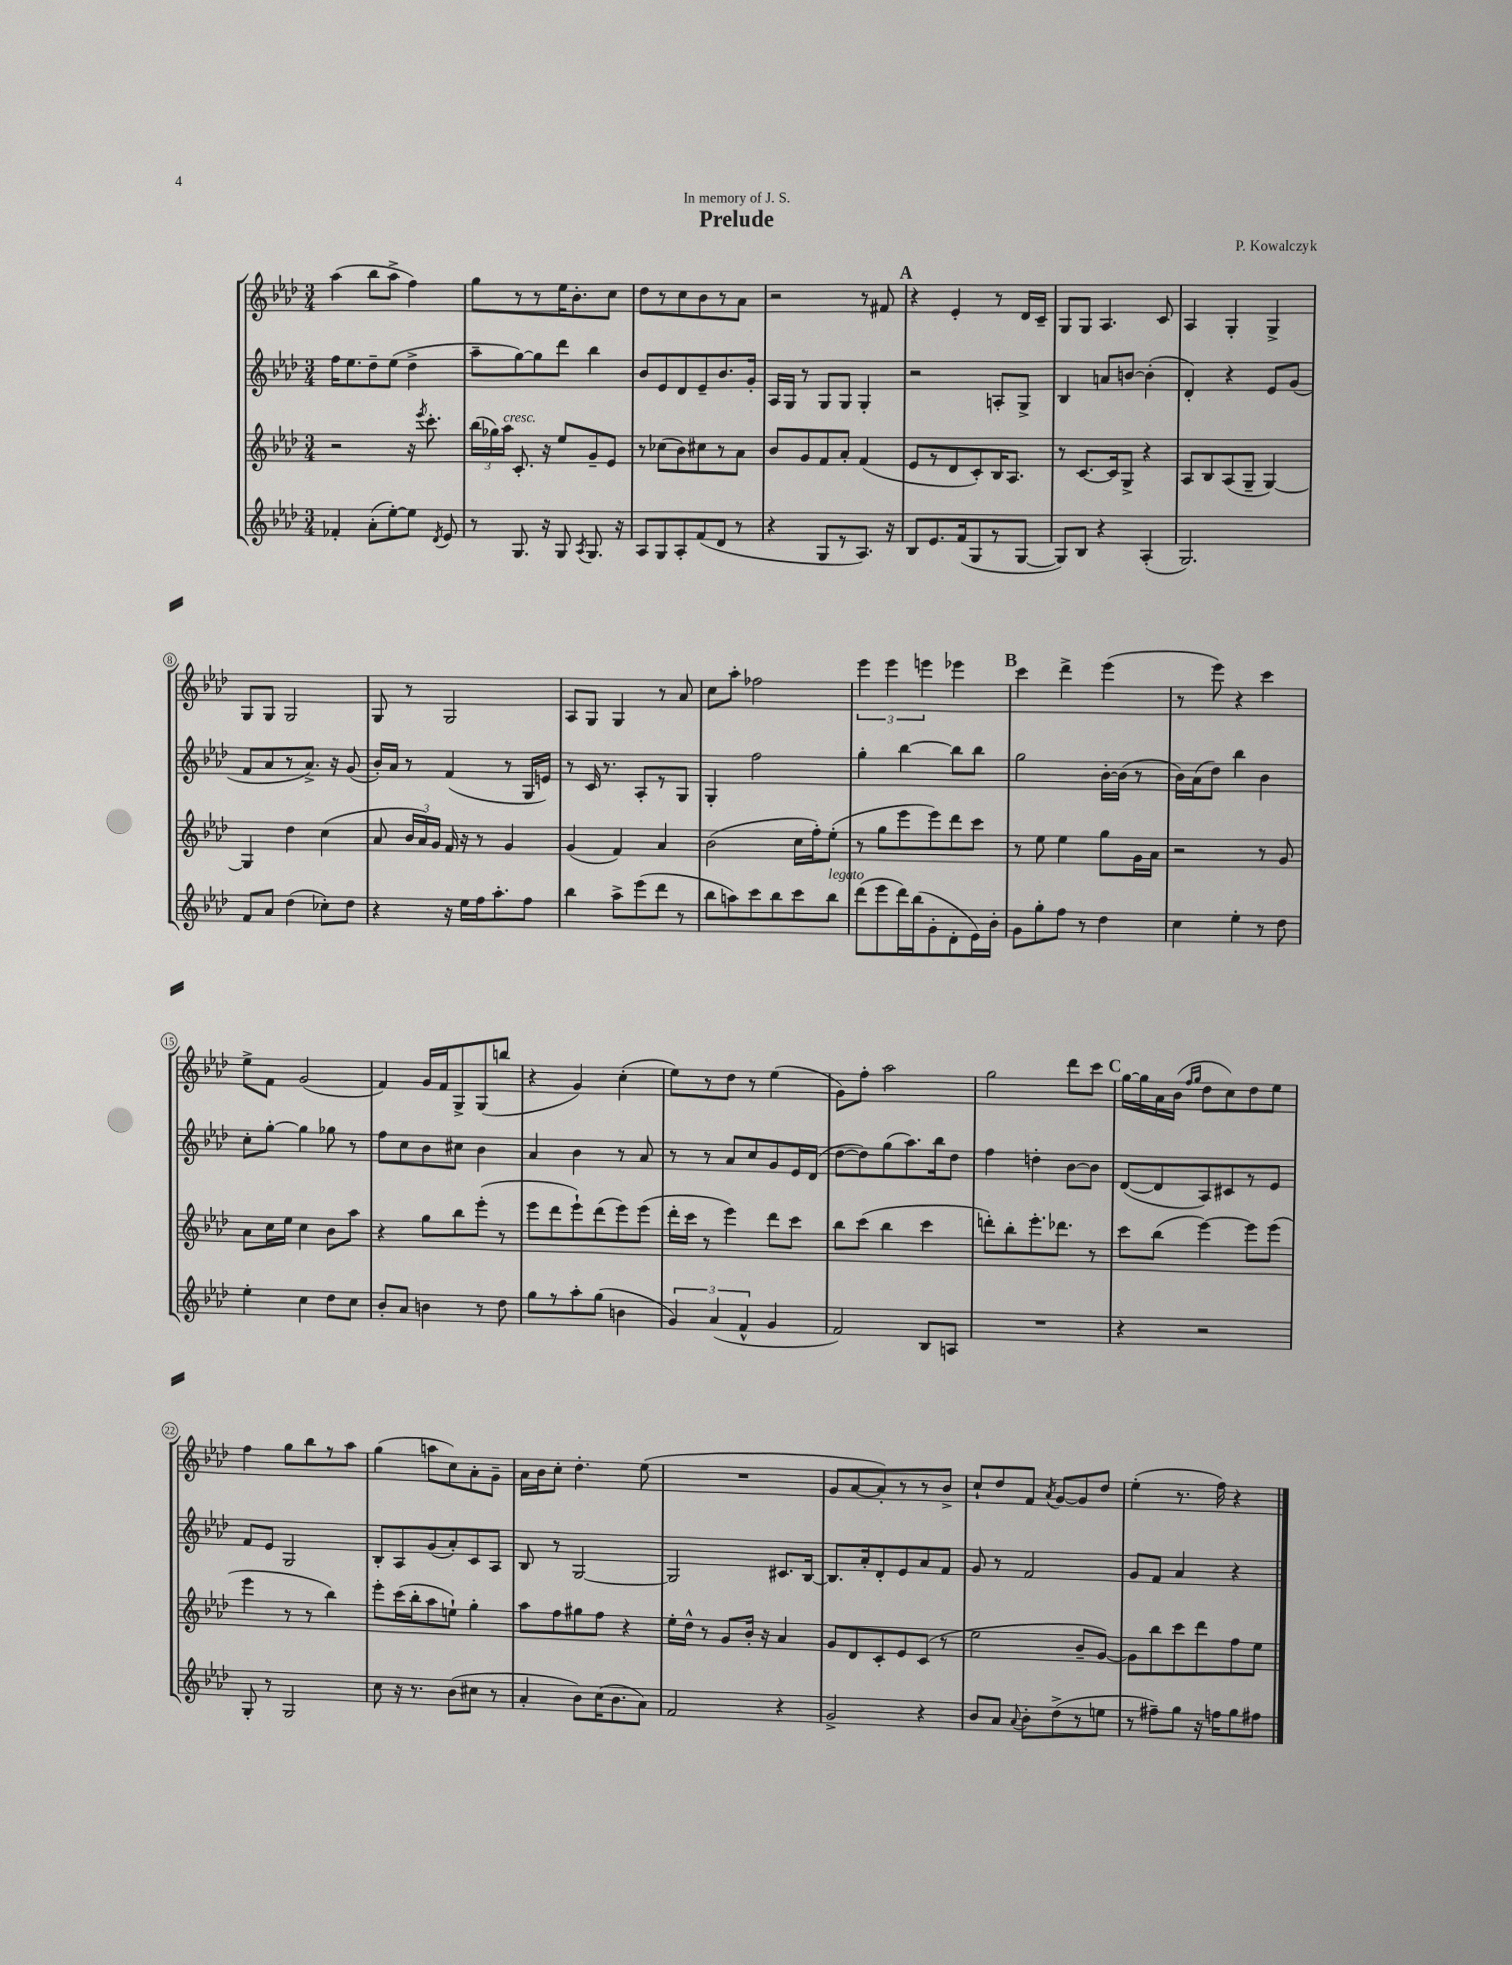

**kern	**kern	**kern	**kern
*staff4	*staff3	*staff2	*staff1
*clefG2	*clefG2	*clefG2	*clefG2
*k[b-e-a-d-]	*k[b-e-a-d-]	*k[b-e-a-d-]	*k[b-e-a-d-]
*M3/4	*M3/4	*M3/4	*M3/4
4f-'	2r	16ff	(4aa-
.	.	8.ee-	.
(8a-'	.	8dd-~	8bb-
[8ee-')	.	(8ee-	8aa-^
8ee-]	16r	4dd-^	4ff)
.	8qeee-	.	.
.	8.ccc'	.	.
8qd-	.	.	.
8e-	.	.	.
=	=	=	=
8r	(24bb-	8aa-~	8gg
.	24gg-)	.	.
.	24aa-	.	.
8.G	8.c'	[8gg)	8r
.	.	8gg]	8r
16r	16r	.	.
8G	8ee-	8ddd-	16ee-
.	.	.	8.b-'
8qA-	.	.	.
8.G	8g~	4bb-	.
.	8e-	.	8cc
16r	.	.	.
=	=	=	=
8A-	8r	8b-	8dd-
8G	(8cc-	8e-	8r
8A-'	8b-)	8d-	8cc
(8f	8cc#	8e-~	8b-
8d-	8r	8.b-	8r
8r	8a-	.	8a-
.	.	16g'	.
=	=	=	=
4r	8b-	16A-	2r
.	.	16G	.
.	8g	8r	.
8G	8f	8G	.
8r	8a-'	8G	.
8.A-)	(4f	4G'	8r
.	.	.	8f#
16r	.	.	.
=	=	=	=
8B-	8e-	2r	4r
8.e-	8r	.	.
.	8d-	.	4e-'
(16f	.	.	.
8G	8c')	.	.
8r	16B-	8A'	8r
.	8.A-	.	.
[8G	.	8G^	16d-
.	.	.	16c~
=	=	=	=
8G])	8r	4B-	8G
8B-	[8.c	.	8G
4r	.	8a	4.A-
.	16c]	.	.
.	8G^	[8b	.
(4A-'	4r	(4b']	.
.	.	.	8c
=	=	=	=
2.G)	8A-	4d-')	4A-
.	8B-	.	.
.	(8A-	4r	4G'
.	8G~	.	.
.	[4G)	8e-	4G^
.	.	(8g	.
=	=	=	=
8f	4G]	8f	8G
8a-	.	8a-	8G
(4dd-	4dd-	8r	2G
.	.	8.a-^)	.
8cc-')	(4cc	.	.
.	.	16r	.
8dd-	.	(8g	.
=	=	=	=
4r	8a-	16b-')	8G
.	.	16a-	.
.	24b-	8r	8r
.	24a-)	.	.
.	24g	.	.
16r	16f	(4f	2G
16ee-	16r	.	.
16ff	8r	.	.
8.aa-'	.	.	.
.	4g	8r	.
8ff	.	16G	.
.	.	16e)	.
=	=	=	=
4bb-	(4g	8r	8A-
.	.	16c	8G
.	.	8.r	.
8aa-^	4f)	.	4G
(8eee-	.	8A-'	.
8ddd-	4a-	8r	8r
8r	.	8G	8a-
=	=	=	=
8bb-	(2b-	4G'	8cc
8aa)	.	.	8aa-'
8ccc	.	2ff	2ff-
8bb-	.	.	.
8ccc	16cc	.	.
.	16ff')	.	.
8bb-	(8ee-'	.	.
=	=	=	=
(8ddd-	8r	4gg'	6eee-
8eee-	8gg	.	.
.	.	.	6eee-
16ddd-)	8eee-	[4bb-	.
(16bb-	.	.	.
.	.	.	6eee
8g'	8eee-)	.	.
8d-'	8ddd-	8bb-]	4eee-
16e-)	8ccc	8bb-	.
16b-'	.	.	.
=	=	=	=
8g	8r	2gg	4ccc
8gg'	8ee-	.	.
8ff	4ee-	.	4ddd-^
8r	.	.	.
4dd-	8gg	[16b-'	(4eee-
.	.	(16b-]	.
.	16g	8r	.
.	16a-	.	.
=	=	=	=
4cc	2r	16b-)	8r
.	.	(16a-	.
.	.	8dd-)	8eee-)
4ee-'	.	4bb-	4r
8r	8r	4b-	4ccc
8dd-	8g	.	.
=	=	=	=
4ee-'	8a-	8cc'	8ee-^
.	16cc	[8gg'	8f
.	16ee-	.	.
4cc	4cc	4gg]	(2g
8dd-	8b-	8gg-	.
8cc	8aa-	8r	.
=	=	=	=
8b-'	4r	8ff	4f)
8a-	.	8cc	.
4b	8gg	8b-	16g
.	.	.	16f
.	8bb-	8cc#	8G^
8r	(8eee-'	4b-	(8G
8dd-	8r	.	8bb
=	=	=	=
8gg	8eee-	4a-	4r
8r	8ddd-	.	.
8aa-'	8eee-`)	4b-	4g)
(8gg	(8ddd-	.	.
4b	8eee-)	8r	(4cc'
.	(8eee-	8a-	.
=	=	=	=
6g)	16ddd-'	8r	8ee-)
.	16ccc	.	.
.	8r	8r	8r
(6a-	.	.	.
.	4eee-)	8a-	8dd-
6f^^	.	.	.
.	.	8cc	8r
4g	8ddd-	8g	(4ee-
.	8ccc	16e-	.
.	.	(16d-	.
=	=	=	=
2f)	8bb-	[8dd-	8g)
.	(8ccc	8dd-])	8ff'
.	4bb-	(8gg	2aa-
.	.	8.aa-)	.
8B-	4ccc	.	.
.	.	16bb-	.
8A	.	8dd-	.
=	=	=	=
2.r	8ddd')	4ff	2gg
.	8bb-'	.	.
.	8.eee-'	4dd'	.
.	8.ddd-	.	.
.	.	[8b-	8ddd-
.	8r	8b-]	8ccc
=	=	=	=
4r	8ccc	([8d-	[16gg
.	.	.	16gg]
.	(8bb-	8d-]	16a-
.	.	.	(16b-
.	.	.	16qqff
.	.	.	16qqgg
2r	[4eee-)	8A-)	8dd-
.	.	8c#	8cc)
.	8eee-]	8r	8dd-
.	(8eee-	8e-	8ee-
=	=	=	=
8G'	4eee-	8f	4ff
8r	.	8e-	.
2G	8r	2G	8gg
.	8r	.	8bb-
.	4bb-)	.	8r
.	.	.	8aa-
=	=	=	=
8cc	8eee-'	8B-'	(4gg
16r	(16ccc	8A-	.
8.r	16bb-'	.	.
.	8aa-	(8g	8aa
(8b-	8ee`)	8a-')	8cc)
8cc#	4gg'	8c	8a-'
8r	.	8A-	8g~
=	=	=	=
4a-'	8aa-	8B-	16a-
.	.	.	16b-
.	8ff	8r	8cc'
8b-)	8gg#	[2G	4.dd-'
(16cc	8ff	.	.
8.b-	.	.	.
.	4r	.	.
8a-)	.	.	(8ee-
=	=	=	=
2f	16ee-'	2G]	2.r
.	16dd-^^	.	.
.	8r	.	.
.	8g	.	.
.	16b-'	.	.
.	16r	.	.
4r	4a-	8.c#	.
.	.	[16B-	.
=	=	=	=
2g^	8g	8.B-]	8g
.	8d-	.	[8a-
.	.	16a-'	.
.	8c'	8d-'	8a-'])
.	8e-	8e-	8r
4r	(8c	8a-	8r
.	8r	8f	8b-^
=	=	=	=
8b-	2ee-	8g	8cc`
8a-	.	8r	8dd-
8qqa-	.	.	.
8b-'	.	2f	8f
.	.	.	8qa-
(8dd-^	.	.	[8g
8r	8b-~	.	8g]
8ee	[8g)	.	8dd-
=	=	=	=
8r	8g]	8g	(4ee-'
8ff#~)	8bb-	8f	.
8gg	8ccc	4a-	8.r
16r	8ddd-	.	.
16ff	.	.	16ff)
8gg	8ff	4r	4r
8ff#	8ee-	.	.
==	==	==	==
*-	*-	*-	*-
